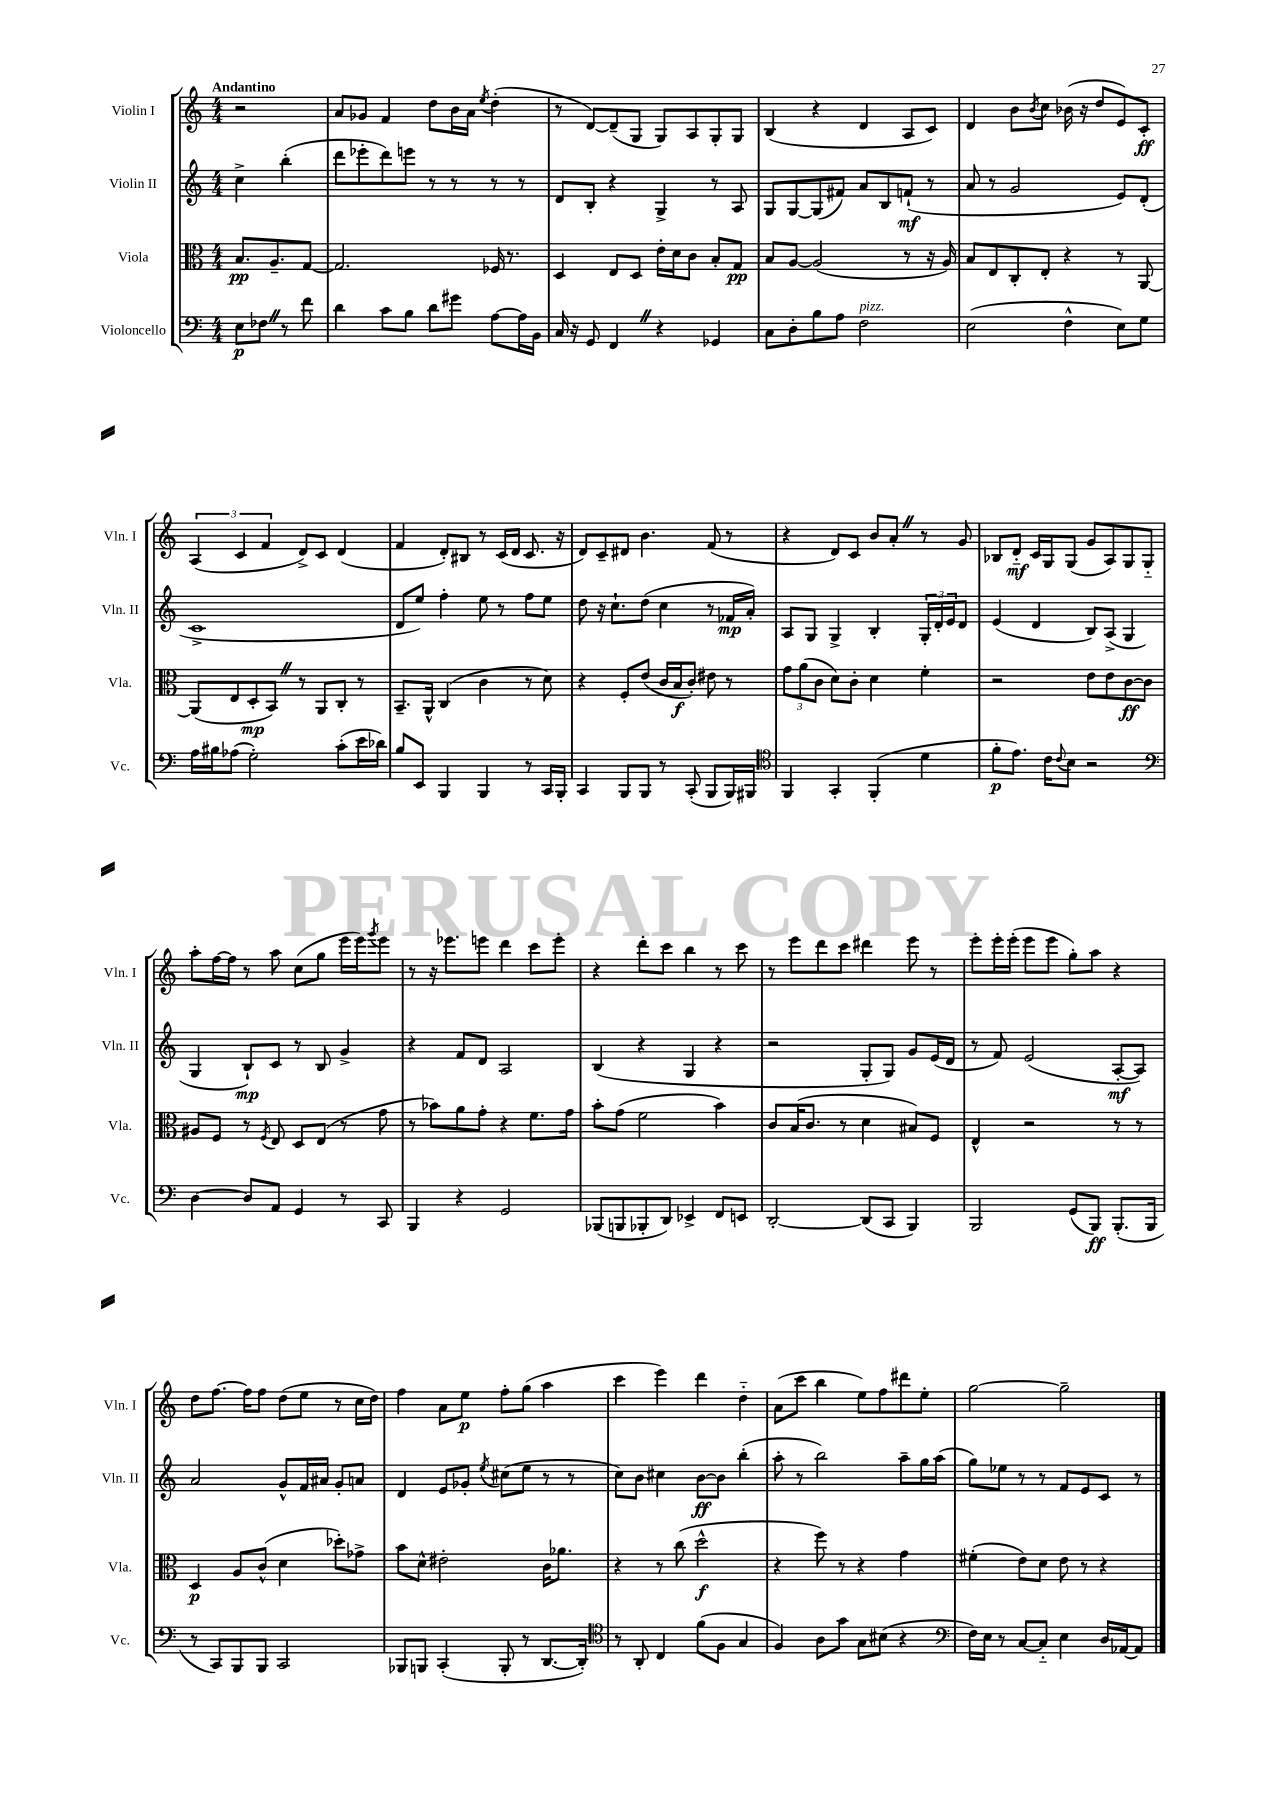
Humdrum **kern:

**kern	**dynam	**kern	**dynam	**kern	**dynam	**kern	**dynam
*part4	*part4	*part3	*part3	*part2	*part2	*part1	*part1
*staff4	*staff4	*staff3	*staff3	*staff2	*staff2	*staff1	*staff1
*I"Violoncello	*	*I"Viola	*	*I"Violin II	*	*I"Violin I	*
*I'Vc.	*	*I'Vla.	*	*I'Vln. II	*	*I'Vln. I	*
*clefF4	*	*clefC3	*	*clefG2	*	*clefG2	*
*k[]	*	*k[]	*	*k[]	*	*k[]	*
*M4/4	*	*M4/4	*	*M4/4	*	*M4/4	*
=	=	=	=	=	=	=	=
!	!	!	!	!	!	!LO:TX:a:B:t=Andantino	!
8E\L	p	8.B/L	pp	4cc^\	.	2r	.
8F-XZ\J	.	.	.	.	.	.	.
.	.	8.A~/	.	.	.	.	.
8r	.	.	.	(4bb'\	.	.	.
8f\	.	[8G/J	.	.	.	.	.
=1	=1	=1	=1	=1	=1	=1	=1
4d\	.	2.G/]	.	8ddd\L	.	8a/L	.
.	.	.	.	8eee-X'\	.	8g-X/J	.
8c\L	.	.	.	8ddd\)	.	4f/	.
8B\J	.	.	.	8eeen\J	.	.	.
8d\L	.	.	.	8r	.	8dd\L	.
8g#X\J	.	.	.	8r	.	16b\L	.
.	.	.	.	.	.	16a\JJ	.
.	.	.	.	.	.	8qee/	.
[8A\L	.	16F-X/	.	8r	.	(4dd'\	.
.	.	8.r	.	.	.	.	.
16A\L]	.	.	.	8r	.	.	.
16BB\JJ	.	.	.	.	.	.	.
=2	=2	=2	=2	=2	=2	=2	=2
16C/	.	4D/	.	8d/L	.	8r	.
16r	.	.	.	.	.	.	.
8GG/	.	.	.	8B'/J	.	[8d/L)	.
4FFZ/	.	8E/L	.	4r	.	(8d~/]	.
.	.	8D/J	.	.	.	8G/J	.
4r	.	16e'\LL	.	4G^/	.	8G/L)	.
.	.	16d\J	.	.	.	.	.
.	.	8c\J	.	.	.	8A/	.
4GG-X/	.	8B'/L	.	8r	.	8G'/	.
.	.	8G/J	pp	8A/	.	8G/J	.
=3	=3	=3	=3	=3	=3	=3	=3
8C\L	.	8B/L	.	8G/L	.	(4B/	.
8D'\	.	[8A/J	.	[8G/	.	.	.
8B\	.	(2A/]	.	(8G/]	.	4r	.
8A\J	.	.	.	8f#X/J)	.	.	.
!LO:TX:a:i:t=pizz.	!	!	!	!	!	!	!
2F\	.	.	.	8a/L	.	4d/	.
.	.	.	.	8B/	.	.	.
.	.	8r	.	(8fn`/J	mf	8A/L	.
.	.	16r	.	8r	.	8c/J)	.
.	.	16A/)	.	.	.	.	.
=4	=4	=4	=4	=4	=4	=4	=4
(2E\	.	8B/L	.	8a/	.	4d/	.
.	.	8E/	.	8r	.	.	.
.	.	8C'/	.	2g/	.	8b\L	.
.	.	.	.	.	.	8qb/	.
.	.	8E'/J	.	.	.	8cc\J	.
4F^^\	.	4r	.	.	.	(16b-X\	.
.	.	.	.	.	.	16r	.
.	.	.	.	.	.	8dd/L	.
8E\L)	.	8r	.	8e/L)	.	8e/)	.
8G\J	.	[8AA/	.	(8d'/J	.	8c'/J	ff
!!LO:LB:g=z
=5	=5	=5	=5	=5	=5	=5	=5
16A\LL	.	(8AA/L]	.	1c^	.	(6A/	.
16B#X\J	.	.	.	.	.	.	.
(8A-X\J	.	8E/	.	.	.	.	.
.	.	.	.	.	.	6c/	.
2G'\)	.	8D'/	mp	.	.	.	.
.	.	.	.	.	.	6f/	.
.	.	8BBZ/J)	.	.	.	.	.
.	.	8r	.	.	.	8d^/L)	.
.	.	8AA/L	.	.	.	8c/J	.
(8c'\L	.	8C'/J	.	.	.	(4d/	.
16e\L	.	8r	.	.	.	.	.
16d-X\JJ)	.	.	.	.	.	.	.
=6	=6	=6	=6	=6	=6	=6	=6
8B/L	.	8.BB~/L	.	8d/L	.	4f/	.
8EE/J	.	.	.	8ee/J)	.	.	.
.	.	16AA^^/Jk	.	.	.	.	.
4BBB/	.	(4C/	.	4ff'\	.	8d'/L)	.
.	.	.	.	.	.	8B#X/J	.
4BBB/	.	4c\	.	8ee\	.	8r	.
.	.	.	.	8r	.	(16c/LL	.
.	.	.	.	.	.	16d/JJ	.
8r	.	8r	.	8ff\L	.	8.c/	.
16CC/LL	.	8d\)	.	8ee\J	.	.	.
16BBB'/JJ	.	.	.	.	.	16r	.
=7	=7	=7	=7	=7	=7	=7	=7
4CC/	.	4r	.	8dd\	.	8d/L)	.
.	.	.	.	16r	.	8c~/	.
.	.	.	.	8.cc`\L	.	.	.
8BBB/L	.	8F'/L	.	.	.	8d#X/J	.
8BBB/J	.	(8e/J	.	(8dd\J	.	4.b\	.
8r	.	16c/LL	.	4cc\	.	.	.
.	.	16B/J	f	.	.	.	.
(8CC'/	.	8c'/J)	.	.	.	.	.
8BBB/L	.	8e#X\	.	8r	.	(8f/	.
16BBB/L)	.	8r	.	16f-X/LL	mp	8r	.
16BBB#X/JJ	.	.	.	16a'/JJ)	.	.	.
=8	=8	=8	=8	=8	=8	=8	=8
*clefC4	*	*	*	*	*	*	*
4FF/	.	12g\L	.	8A/L	.	4r	.
.	.	(12a\	.	.	.	.	.
.	.	.	.	8G/J	.	.	.
.	.	12c\J	.	.	.	.	.
4GG'/	.	8d\L)	.	4G^/	.	8d/L)	.
.	.	8c'\J	.	.	.	8c/J	.
(4FF'/	.	4d\	.	4B'/	.	8b/L	.
.	.	.	.	.	.	8a'Z/J	.
4d\	.	4f'\	.	24G'/LL	.	8r	.
.	.	.	.	24d'/	.	.	.
.	.	.	.	24e/J	.	.	.
.	.	.	.	8d/J	.	8g/	.
=9	=9	=9	=9	=9	=9	=9	=9
8f'\L	p	2r	.	(4e/	.	8B-X/L	.
8.e\J)	.	.	.	.	.	8d/J	mf
.	.	.	.	4d/	.	16c/LL	.
16c\KL	.	.	.	.	.	16G/J	.
8qqc/	.	.	.	.	.	.	.
8B\J	.	.	.	.	.	(8G/J	.
2r	.	8e\L	.	8B/L)	.	8g/L	.
.	.	8e\	.	(8A^/J	.	8A/)	.
.	.	[8c\	ff	4G/	.	8G/	.
.	.	8c\J]	.	.	.	8G/J	.
!!LO:LB:g=z
=10	=10	=10	=10	=10	=10	=10	=10
*clefF4	*	*	*	*	*	*	*
[4D\	.	8A#X/L	.	4G/	.	8aa'\L	.
.	.	8F/J	.	.	.	[16ff\L	.
.	.	.	.	.	.	16ff\JJ]	.
8D/L]	.	8r	.	8B`/L)	mp	8r	.
.	.	8qF/	.	.	.	.	.
8AA/J	.	8E/	.	8c/J	.	8aa\	.
4GG/	.	8D/L	.	8r	.	(8cc\L	.
.	.	(8E/J	.	8B/	.	8gg\J	.
8r	.	8r	.	4g^/	.	16eee\LL	.
.	.	.	.	.	.	16eee\J)	.
.	.	.	.	.	.	8qggg/	.
8CC/	.	8g\	.	.	.	8eee\J	.
=11	=11	=11	=11	=11	=11	=11	=11
4BBB/	.	8r	.	4r	.	8r	.
.	.	8b-X\L)	.	.	.	16r	.
.	.	.	.	.	.	8.eee-X\L	.
4r	.	8a\	.	8f/L	.	.	.
.	.	8g'\J	.	8d/J	.	8eeen\J	.
2GG/	.	4r	.	2A/	.	4ddd\	.
.	.	8.f\L	.	.	.	8ccc\L	.
.	.	.	.	.	.	8eee'\J	.
.	.	16g\Jk	.	.	.	.	.
=12	=12	=12	=12	=12	=12	=12	=12
(8BBB-X/L	.	8b'\L	.	(4B/	.	4r	.
8BBBn/	.	(8g\J	.	.	.	.	.
8BBB-X'/	.	2f\	.	4r	.	8ddd'\L	.
8DD/J)	.	.	.	.	.	8ccc\J	.
4EE-X^/	.	.	.	4G/	.	4bb\	.
8FF/L	.	4b\)	.	4r	.	8r	.
8EEn/J	.	.	.	.	.	8ccc\	.
=13	=13	=13	=13	=13	=13	=13	=13
[2DD'/	.	8c/L	.	2r	.	8r	.
.	.	(16B/K	.	.	.	8eee\L	.
.	.	8.c/J	.	.	.	.	.
.	.	.	.	.	.	8ddd\	.
.	.	8r	.	.	.	8ccc\J	.
(8DD/L]	.	4d\	.	8G'/L	.	4ddd#X\	.
8CC/J	.	.	.	8G/J)	.	.	.
4BBB/)	.	8B#X/L)	.	8g/L	.	8eee\	.
.	.	8F/J	.	(16e/L	.	8r	.
.	.	.	.	16d/JJ	.	.	.
=14	=14	=14	=14	=14	=14	=14	=14
2BBB/	.	4E^^/	.	8r	.	8eee'\L	.
.	.	.	.	8f/)	.	16eee'\L	.
.	.	.	.	.	.	(16eee'\JJ	.
.	.	2r	.	(2e/	.	8eee\L	.
.	.	.	.	.	.	8eee\J	.
(8GG/L	.	.	.	.	.	8gg'\L)	.
8BBB/J)	ff	.	.	.	.	8aa\J	.
(8.BBB'/L	.	8r	.	[8A'/L	mf	4r	.
.	.	8r	.	8A/J])	.	.	.
16BBB/Jk	.	.	.	.	.	.	.
!!LO:LB:g=z
=15	=15	=15	=15	=15	=15	=15	=15
8r	.	4D/	p	2a/	.	8dd\L	.
8CC/L)	.	.	.	.	.	[8.ff\J	.
8BBB/	.	8A/L	.	.	.	.	.
.	.	.	.	.	.	16ff\KL]	.
8BBB/J	.	(8c^^/J	.	.	.	8ff\J	.
2CC/	.	4d\	.	8g^^/L	.	(8dd\L	.
.	.	.	.	16f/L	.	8ee\J	.
.	.	.	.	16a#X/JJ	.	.	.
.	.	8dd-X'\L)	.	8g'/L	.	8r	.
.	.	8g-X^\J	.	8an/J	.	16cc\LL	.
.	.	.	.	.	.	16dd\JJ)	.
=16	=16	=16	=16	=16	=16	=16	=16
8BBB-X/L	.	8b\L	.	4d/	.	4ff\	.
8BBBn/J	.	8d^^\J	.	.	.	.	.
(4CC'/	.	2e#X'\	.	8e/L	.	8a\L	.
.	.	.	.	8g-X'/J	.	8ee\J	p
.	.	.	.	8qee/	.	.	.
8BBB'/	.	.	.	(8cc#X\L	.	8ff'\L	.
8r	.	.	.	8ee\J	.	(8gg\J	.
[8.DD/L	.	16c\KL	.	8r	.	4aa\	.
.	.	8.a-X\J	.	.	.	.	.
.	.	.	.	8r	.	.	.
16DD'/Jk])	.	.	.	.	.	.	.
=17	=17	=17	=17	=17	=17	=17	=17
*clefC4	*	*	*	*	*	*	*
8r	.	4r	.	8cc\L)	.	4ccc\	.
8AA'/	.	.	.	8b\J	.	.	.
4C/	.	8r	.	4cc#X\	.	4eee\)	.
.	.	(8cc\	.	.	.	.	.
(8f\L	.	2dd^^\	f	[8b\L	ff	4ddd\	.
8F\J	.	.	.	8b\J]	.	.	.
4G/	.	.	.	(4bb'\	.	4dd\	.
=18	=18	=18	=18	=18	=18	=18	=18
4F/)	.	4r	.	8aa'\	.	(8a\L	.
.	.	.	.	8r	.	8ccc\J	.
8A\L	.	8ff\)	.	2bb\)	.	4bb\	.
8g\J	.	8r	.	.	.	.	.
8G\L	.	4r	.	.	.	8ee\L)	.
(8B#X\J	.	.	.	.	.	8ff\	.
4r	.	4g\	.	8aa~\L	.	8ddd#X\	.
.	.	.	.	16gg\L	.	8ee'\J	.
.	.	.	.	(16aa\JJ	.	.	.
=19	=19	=19	=19	=19	=19	=19	=19
*clefF4	*	*	*	*	*	*	*
16F\LL)	.	(4f#X'\	.	8gg\L)	.	[2gg\	.
16E\JJ	.	.	.	.	.	.	.
8r	.	.	.	8ee-X\J	.	.	.
[8C/L	.	8e\L)	.	8r	.	.	.
8C/J]	.	8d\J	.	8r	.	.	.
4E\	.	8e\	.	8f/L	.	2gg~\]	.
.	.	8r	.	8e/	.	.	.
16D/LL	.	4r	.	8c/J	.	.	.
[16AA-X/J	.	.	.	.	.	.	.
8AA-/J]	.	.	.	8r	.	.	.
==	==	==	==	==	==	==	==
*-	*-	*-	*-	*-	*-	*-	*-
